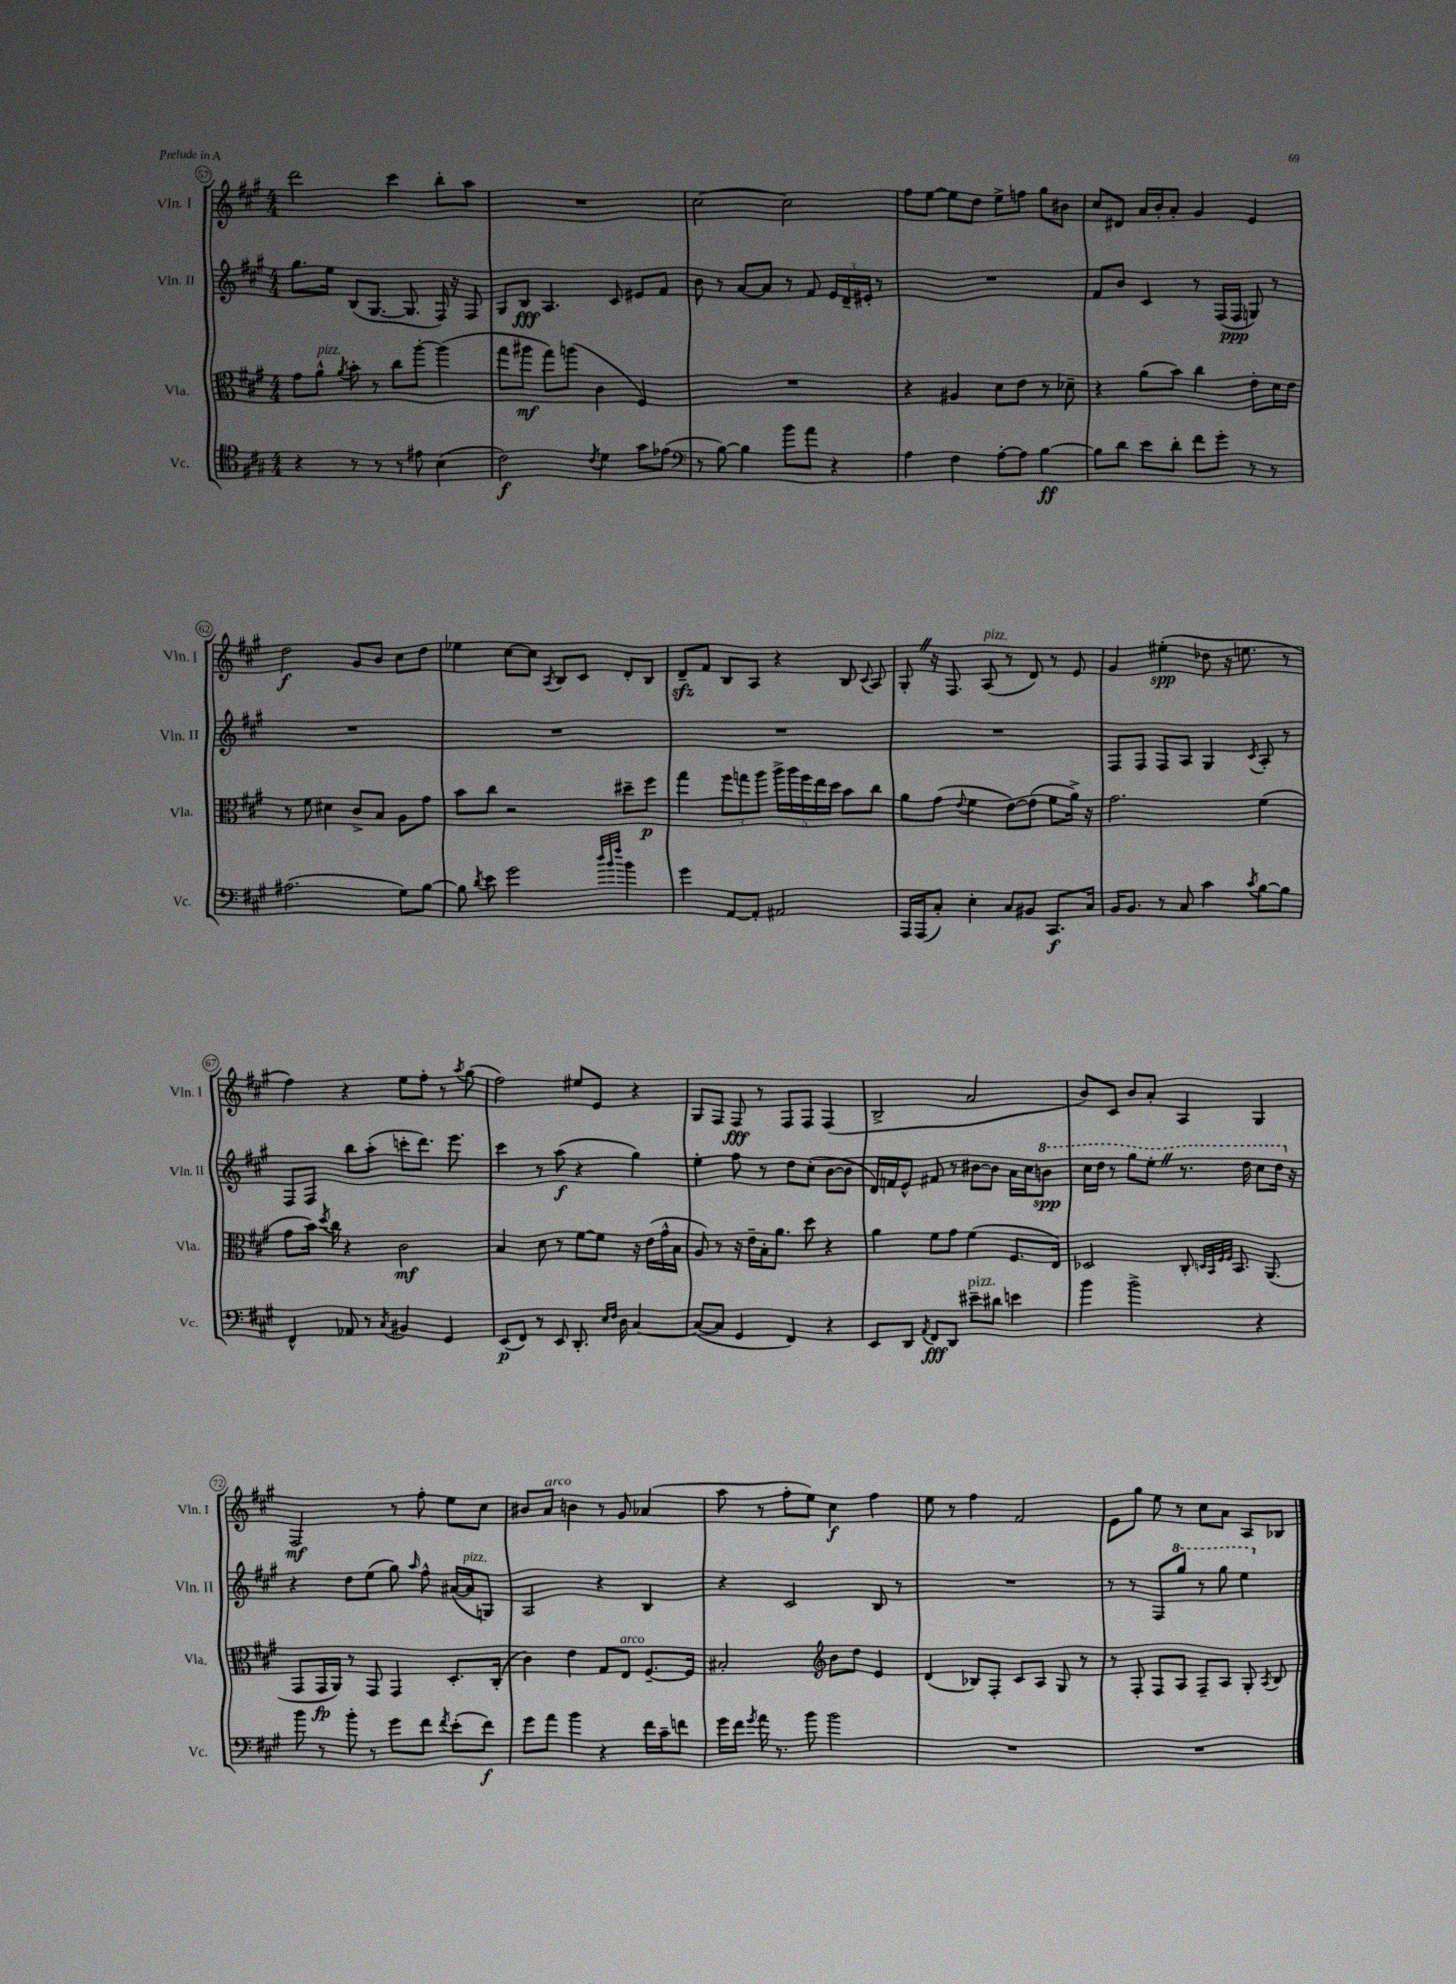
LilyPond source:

<<
\new StaffGroup <<
\new Staff = "s0" \with { instrumentName = "Vln. I" shortInstrumentName = "Vln. I" } {
    \clef treble \key a \major \numericTimeSignature \time 4/4
    \autoBeamOff d'''2 cis'''4 b''8[-. a''8] |
    R1 |
    cis''2~ cis''2 |
    fis''8[ e''8]~ e''8[ d''8] e''8[-> f''8] gis''8[ bis'8] |
    cis''8[ dis'8] a'16[ b'16-. a'8]-. gis'4 e'4 |
    d''2\f gis'8[ b'8] cis''8[ d''8] |
    ees''4 cis''8[~ cis''8] \acciaccatura { a8 } b8[ cis'8] d'8[-. b8] |
    d'8[--\sfz fis'8] b8[ a8] r4 b8 \appoggiatura { cis'8 } a8 |
    gis8-. \once \override BreathingSign.text = \markup { \musicglyph "scripts.caesura.straight" } \breathe r16 fis8. a8^\markup { \italic "pizz." }( r8 d'8) r8 e'8 |
    gis'4 eis''4-.\spp( des''8 r16 e''8. r8 |
    fis''4) r4 e''8[ fis''8]-. r8 \acciaccatura { a''8 } gis''8( |
    fis''2) eis''8[ e'8] r4 |
    gis8[ fis8] fis8\fff r8 fis8[ fis8] fis4( |
    b2-> a'2 |
    b'8[) cis'8] b'8[ a'8]-. a4 gis4 |
    fis2\mf r8 fis''8-. e''8[ cis''8] |
    bis'8[ a'8]^\markup { \italic "arco" } b'4 r8 gis'8 aes'4( |
    a''8 r8 fis''8[-. e''8]) cis''4\f fis''4 |
    e''8 r8 fis''4 fis'2 |
    e'8[ gis''8] e''8 r8 cis''8[ a'8] a8[ bes8] \bar "|." |
}
\new Staff = "s1" \with { instrumentName = "Vln. II" shortInstrumentName = "Vln. II" } {
    \clef treble \key a \major \numericTimeSignature \time 4/4
    \autoBeamOff gis''8.[ e''16] b8[( gis8.]~ gis8. fis16) r16 fis8 |
    gis8[ b8]\fff a4. cis'8 eis'8[ fis'8] |
    b'8 r8 a'8[~ a'8] r8 fis'8 \tuplet 3/2 { e'16[ d'16-- eis'16]-. } r8 |
    R1 |
    fis'8[ b'8] cis'4 r8 fis16[( fis16]\ppp g8) r8 |
    R1 |
    R1 |
    R1 |
    R1 |
    fis8[ fis8] fis8[ a8] gis4 \acciaccatura { cis'8 } a8-. r8 |
    fis8[ fis8] b''8[ a''8]-.( c'''8[-. d'''8.]) e'''8. |
    cis'''4 r8 a''8\f( r4 gis''4) |
    e''4-. fis''8 r8 d''8[ cis''8]-.( b'8[~ b'8] |
    d'16[) f'16 e'8]-^ fis'8 r8 bis'8[~ bis'8] a'16[ cis''16 \ottava #1 b''!8]\spp |
    cis'''16[ d'''16] r8 gis'''8[ e'''8]-. \once \override BreathingSign.text = \markup { \musicglyph "scripts.caesura.straight" } \breathe r8. d'''16 cis'''8[ d'''16] \ottava #0 r16 |
    r4 d''8[ e''8]( gis''8) \grace { a''16 } fis''8-^ ais'16[~( ais'16^\markup { \italic "pizz." } g8]) |
    a2 r4 b4 |
    r4 cis'2 b8 r8 |
    R1 |
    r8 r8 fis8[ \ottava #1 gis'''8] r8 gis'''8 e'''4 \ottava #0 \bar "|." |
}
\new Staff = "s2" \with { instrumentName = "Vla." shortInstrumentName = "Vla." } {
    \clef alto \key a \major \numericTimeSignature \time 4/4
    \autoBeamOff gis'8[ a'8]-^^\markup { \italic "pizz." } \acciaccatura { a'8 } b'8-. r8 cis''8[ a''8]~-. a''4( |
    gis''8[ ais''8]\mf gis''8[) a''8]( cis'4 fis4) |
    R1 |
    r4 ais4 d'8[ e'8] r8 des'8-- |
    r4 a'8[( b'8]) cis''4 e'8[-. d'16 e'16] |
    r8 fis'8 dis'4 cis'8[-> b8] a8[ gis'8] |
    b'8[ cis''8] r2 dis''8[-- fis''8]\p |
    gis''4 \tuplet 3/2 { fis''8[ g''8 a''8] } \tuplet 5/4 { a''16[-> a''16 fis''16 e''16 d''16] } b'8[ cis''8] |
    a'8[ gis'8]( \appoggiatura { e'8 } fis'4 e'8[~) e'8]( fis'8[ a'16]->) r16 |
    gis'2. fis'4( |
    gis'8[ b'16]) \acciaccatura { d''8 } cis''16 r4 cis'2\mf |
    b4 d'8 r8 fis'8[~ fis'8] r16 e'16[( gis'16-^ b16] |
    a8) r8 r16 e'16[-- b16-. a'8.] d''8 r4 |
    a'4 fis'8[ gis'8] fis'4( fis8.[ e16]) |
    des2 cis8-. \grace { d32[ b,32 fis32 fis32] } b,8. a,8.( |
    gis,8[ gis,16\fp a,16]) r8 gis,8 gis,4 d8.[-. cis16]-.( |
    cis'4) e'4 gis8[ e8]^\markup { \italic "arco" } fis8.[~-- fis16] |
    bis2-. \clef treble b'8[ d''8] e'4 |
    d'4( bes8[) fis8]-. cis'8[ a8] gis8 r8 |
    r8 fis8-. fis8[ a8] fis8[-- a8] gis8-. \acciaccatura { a8 } b8 \bar "|." |
}
\new Staff = "s3" \with { instrumentName = "Vc." shortInstrumentName = "Vc." } {
    \clef tenor \key a \major \numericTimeSignature \time 4/4
    \autoBeamOff r4 r8 r8 r8 eis'8 b4( |
    cis'2\f) \acciaccatura { cis'8 } d'4 gis'8[ ees'8]( |
    \clef bass r8 b8~) b4 b'8[ a'8] r4 |
    a4 fis4 a8[~-. a8] b4~\ff |
    b8[ d'8] e'8[ d'8]-. fis'8[ gis'8]-. r8 r8 |
    ais2.( gis8[) b8]~ |
    b8 \acciaccatura { d'8 } e'8 gis'2 \grace { d''32[ b'32 fis''32] } b'4 |
    gis'4 a,8[~ a,8]-. ais,2 |
    a,,16[ a,,16( cis8]-.) e4-. cis8[ bis,8] cis,8.[\f cis16] |
    b,16[ b,8.] r8 cis8 cis'4 \acciaccatura { cis'8 } b8[~ b8] |
    fis,4-^ aes,8 r8 \acciaccatura { cis8 } bis,4 gis,4 |
    e,8[\p( fis,8]) r8 e,8 d,8.-. \grace { e16[ fis16] } d16 cis4~ |
    cis8[~( cis8] gis,4 fis,4) r4 |
    e,8[ d,8] \acciaccatura { a,8 } fis,8[\fff d,8] eis'8[--^\markup { \italic "pizz." } dis'8] e'4 |
    b'4 b'2-> r4 |
    b'8 r8 b'8-. r8 gis'8[ fis'8] \acciaccatura { fis'8 } e'8[-.( fis'8]\f) |
    gis'8[ a'8] b'4 r4 fis'16[ cis'16-- f'8] |
    gis'16[ fis'16] \acciaccatura { gis'8 } a'16 r8. b'8 b'2 |
    R1 |
    R1 \bar "|." |
}
>>
>>
\layout { \context { \Score currentBarNumber = #57 \override BarNumber.stencil = #(make-stencil-circler 0.1 0.3 ly:text-interface::print) } }
